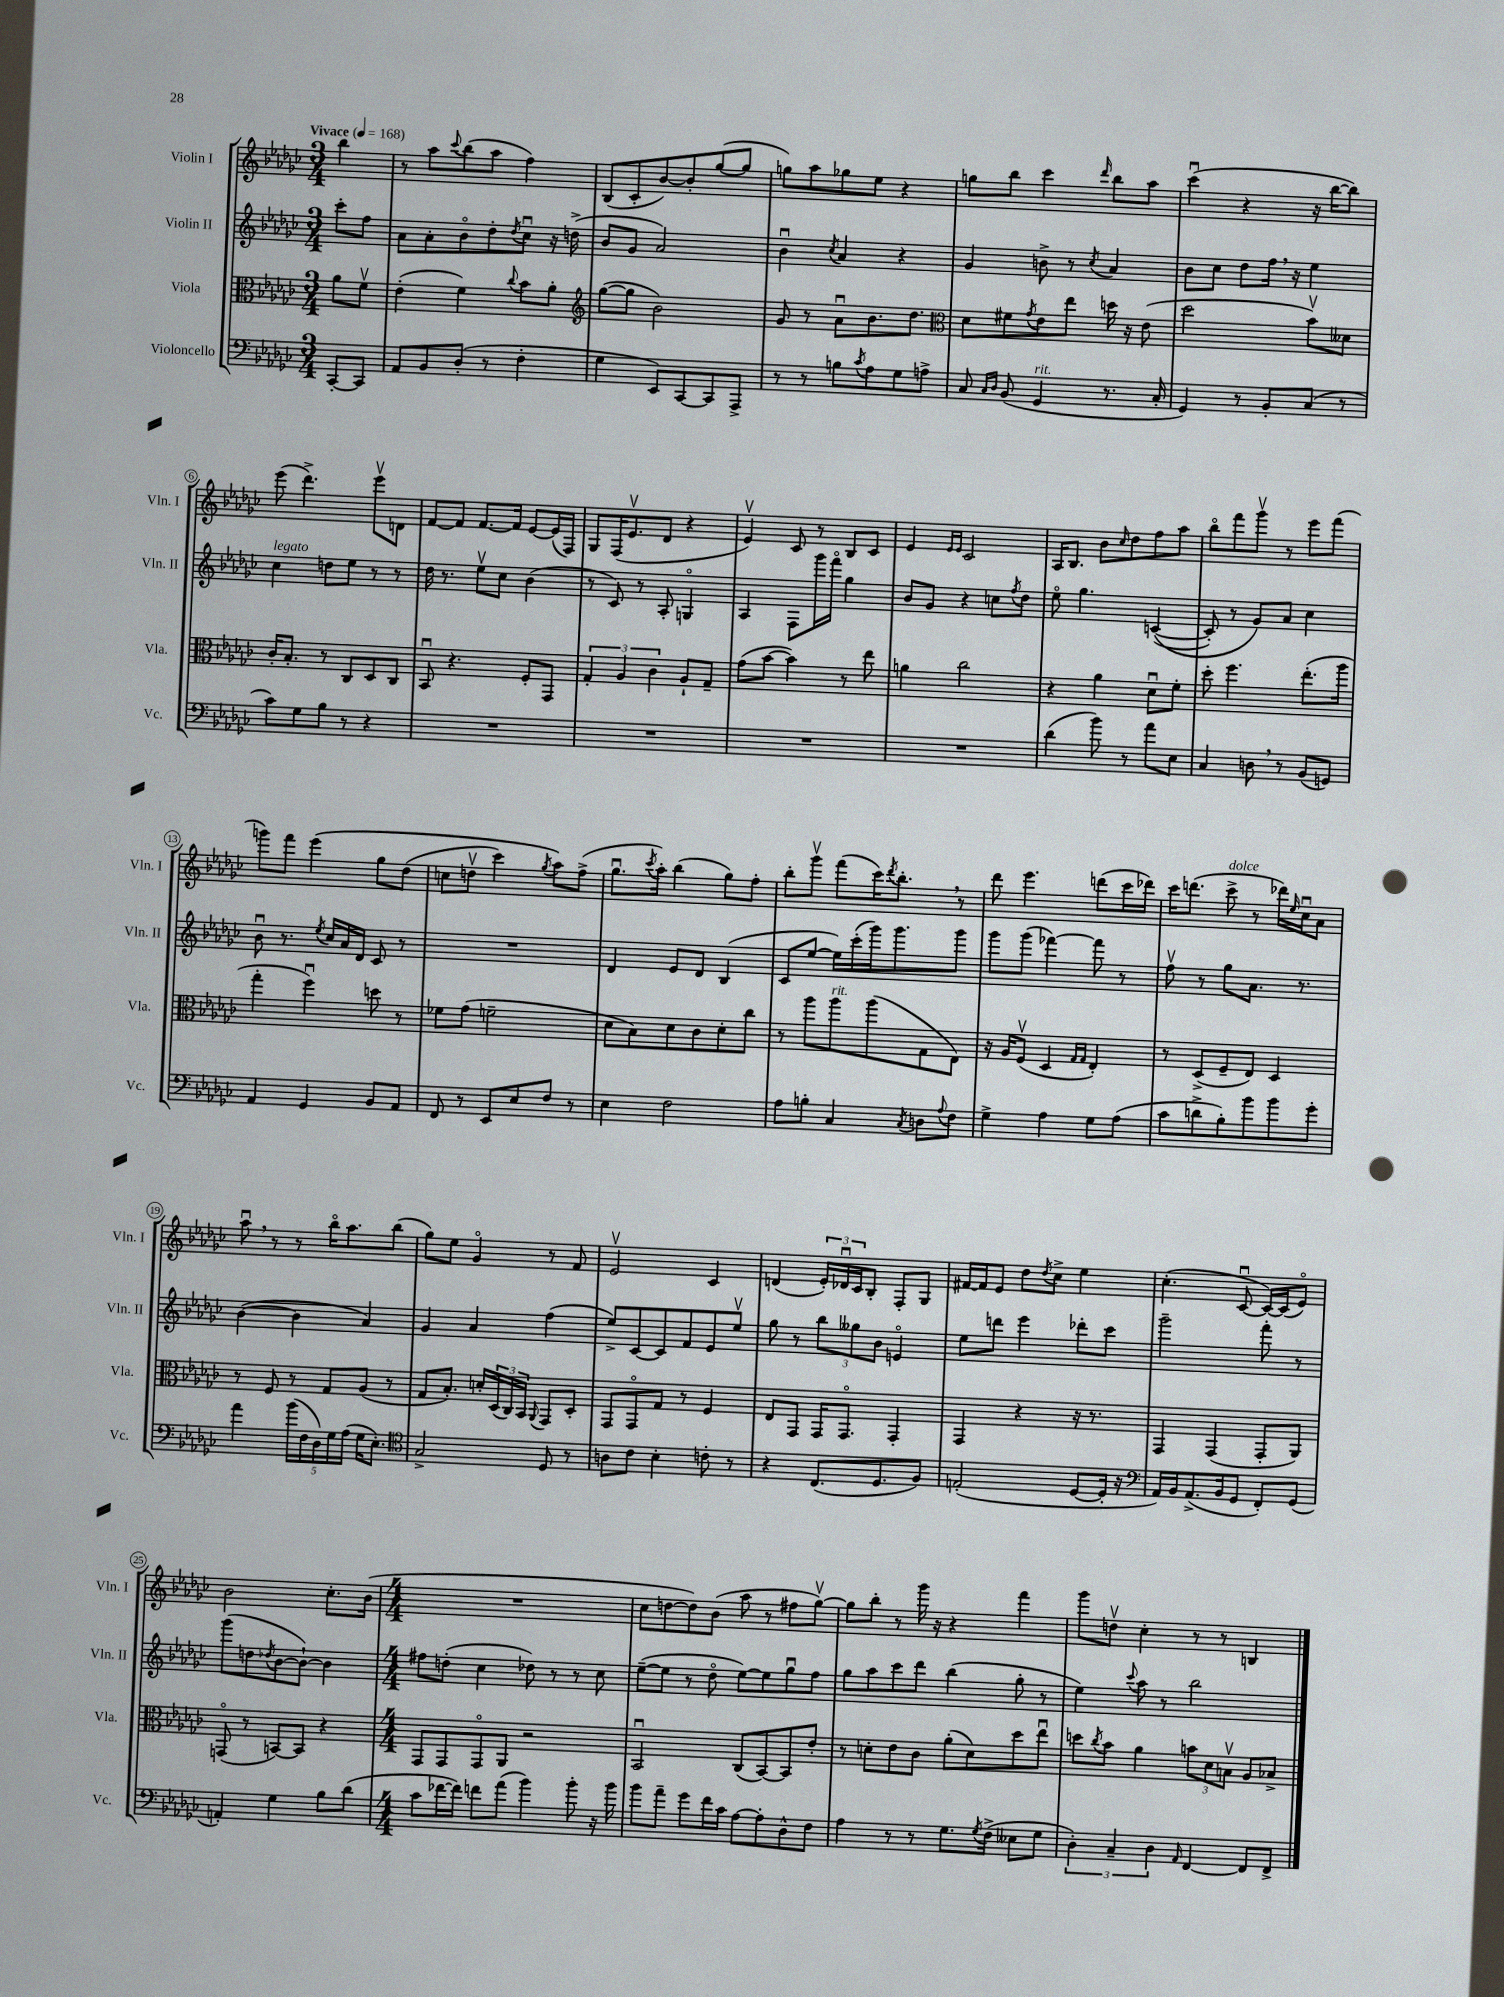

**kern	**kern	**kern	**kern
*part4	*part3	*part2	*part1
*staff4	*staff3	*staff2	*staff1
*I"Violoncello	*I"Viola	*I"Violin II	*I"Violin I
*I'Vc.	*I'Vla.	*I'Vln. II	*I'Vln. I
*clefF4	*clefC3	*clefG2	*clefG2
*k[b-e-a-d-g-c-]	*k[b-e-a-d-g-c-]	*k[b-e-a-d-g-c-]	*k[b-e-a-d-g-c-]
*M3/4	*M3/4	*M3/4	*M3/4
*MM168	*MM168	*MM168	*MM168
=	=	=	=
!	!	!	!LO:TX:a:B:t=Vivace
[8CC-'/L	8a-\L	8ccc-'\L	4bb-\
8CC-/J]	8fv\J	8ff\J	.
=1	=1	=1	=1
8AA-/L	(4e-'\	8a-\L	8r
8BB-/	.	8a-'\	8aa-\L
.	.	.	8qqccc-/
(8D-'/J	4f\)	8b-\	(8bb-\
8r	.	8dd-'\	8aa-\J
.	8qqcc-/	8qdd-/	.
4F'\	8b-\L	8cc-u\J	4ff\)
.	8a-'\J	16r	.
.	.	(16ddn^\	.
=2	=2	=2	=2
*	*clefG2	*	*
4G-\	([8gg-\L	8b-/L	(8B-/L
.	8gg-\J]	8g-/J	8c-'/
8EE-/L)	2b-\)	2a-/)	[8b-/)
[8CC-/	.	.	8b-'/]
8CC-/]	.	.	([8gg-/
8AAA-^/J	.	.	8gg-/J]
=3	=3	=3	=3
8r	8g-/	4b-u\	8ggn\L)
8r	8r	.	8aa-\
.	.	8qcc-/	.
8Bn\L	8a-u\L	4a-/	8gg-X\
8qc-/	.	.	.
8A-\	8.b-\	.	8ee-\J
8G-\	.	4r	4r
.	8.dd-\J	.	.
8An^\J	.	.	.
=4	=4	=4	=4
*	*clefC3	*	*
8C-/	8d-\L	4g-/	8ggn\L
16qqC-/LL	.	.	.
16qqD-/JJ	.	.	.
(8BB-/	8f#X\	.	8bb-\J
.	8qg-/	.	.
!LO:TX:a:i:t=rit.	!	!	!
4GG-/	8e-\	8bn^\	4ccc-\
.	8ee-\J	8r	.
.	.	8qcc-/	16qqddd-/
8.r	16ddn\	4a-/	8bb-\L
.	16r	.	.
.	(8e-\	.	8aa-\J
16C-'/	.	.	.
=5	=5	=5	=5
4GG-/)	2dd-\	8b-\L	(4ccc-u\
.	.	8cc-\J	.
8r	.	8dd-\L	4r
8BB-'/L	.	16ff,\Jk	.
.	.	16r	.
(8C-/J	8b-v\L)	4ee-\	16r
.	.	.	[16bb-\KL
8r	8d--X\J	.	8bb-\J])
!!LO:LB:g=z
=6	=6	=6	=6
!	!	!LO:TX:a:i:t=legato	!
8c-\L)	16c-'/KL	4cc-\	(8eee-\
.	8.B-'/J	.	.
8G-\	.	.	4.ddd-^\)
8B-\J	8r	8ddn\L	.
8r	8C-/L	8ee-\J	.
4r	8D-/	8r	8eee-v\L
.	8C-/J	8r	8dn\J
=7	=7	=7	=7
2.r	8BB-u/	16dd-\	[8f/L
.	.	8.r	.
.	4.r	.	8f/J]
.	.	8ee-v\L	[8.f/L
.	.	8cc-\J	.
.	.	.	16f/Jk]
.	8F'/L	(4b-\	[8e-/L
.	8GG-/J	.	(16e-/L]
.	.	.	16F/JJ)
=8	=8	=8	=8
2.r	6G-'/	8r	8G-/L
.	.	8c-/)	(16F/K
.	6A-/	.	.
.	.	.	8.e-v/
.	.	8r	.
.	6c-\	.	.
.	.	8A-'/	8d-/J
.	8A-`/L	4Gn/	4r
.	8G-~/J	.	.
=9	=9	=9	=9
2.r	(8g-\L	4A-/	4e-v/)
.	[8b-\J	.	.
.	4b-\])	8F\L	8c-/
.	.	16ggg-\L	8r
.	.	16fff\JJ	.
.	8r	4gg-\	8B-/L
.	8ee-\	.	8c-/J
=10	=10	=10	=10
2.r	4an\	8b-/L	4e-/
.	.	8g-/J	.
.	.	.	16qqe-/LL
.	.	.	16qqe-/JJ
.	2cc-\	4r	2c-/
.	.	8ccn\L	.
.	.	8qff/	.
.	.	8dd-\J	.
=11	=11	=11	=11
(4d-\	4r	8ee-\	16A-/KL
.	.	.	8.B-/J
.	.	4.gg-\	.
8b-\)	4a-\	.	8b-\L
.	.	.	16qqcc-/
8r	.	.	8dd-\
8a-\L	8d-u\L	(([4cn/	8ff\
8E-\J	8f'\J	.	8aa-\J
=12	=12	=12	=12
4C-/	8dd-'\	8c'/])	8bb-\L
.	4.ff\	8r	8fff\
8Dn,\	.	8g-/L)	8ggg-v\J
8r	.	8a-/J	8r
(8BB-/L	(8.ee-'\L	4cc-\	8eee-\L
8GGn/J)	.	.	(8fff\J
.	16aa-\Jk	.	.
!!LO:LB:g=z
=13	=13	=13	=13
4AA-/	4gg-'\	8b-u\	8gggn\L)
.	.	8.r	8fff\J
4GG-/	4ffu\)	.	(4eee-\
.	.	8qee-/	.
.	.	16cc-/LL	.
.	.	16a-/	.
.	.	16d-/JJ	.
8BB-/L	8ddn\	8c-/	8gg-\L
8AA-/J	8r	8r	(8dd-\J
=14	=14	=14	=14
8FF/	8f-X\L	2.r	8ccn\L
8r	(8g-\J	.	8ddnv\J
8EE-/L	2fn~\	.	4ccc-\)
8E-/	.	.	.
.	.	.	8qgg-/
8F/J	.	.	8aa-\L)
8r	.	.	(8ff^\J
=15	=15	=15	=15
4E-\	8d-\L	4d-/	8.gg-u\L
.	8B-\)	.	.
.	.	.	8qccc-/
.	.	.	16aa-'\Jk)
2F\	8d-\	8e-/L	(4bb-\
.	8c-\	8d-/J	.
.	8d-'\	(4B-/	8gg-\L)
.	8cc-\J	.	8ff'\J
=16	=16	=16	=16
8A-\L	8r	8c-/L	8bb-'\L
8Bn'\J	8aa-\L	[8ee-/J	8ggg-v\J
!	!LO:TX:a:i:t=rit.	!	!
4C-/	8aa-\	16ee-\LL])	(8fff\L
.	.	(16ccc-'\	.
.	(8aa-\	16ggg-\J)	16ccc-\K)
.	.	.	8qddd-/
.	.	8.ggg-\	8.bb-',\J
8qC-/	.	.	.
8Dn\L	8G-\	.	.
8qqA-/	.	.	.
8F\J	8E-\J)	8ggg-\J	8r
=17	=17	=17	=17
4G-^\	16r	8ggg-\L	8ddd-\
.	16A-/KL	.	.
.	(8Fv/J	(8ggg-\J	4.eee-\
4A-\	4D-/	[4fff-X\)	.
.	16qqG-/LL	.	.
.	16qqG-/JJ	.	.
8G-\L	4E-'/)	8fff-\]	(8dddn\L
(8A-\J	.	8r	16ccc-\L
.	.	.	16ddd-X\JJ)
=18	=18	=18	=18
8c-\L	8r	8ffv\	16ccc-\KL
.	.	.	(8.dddn\J
8dn^\	(8D-^/L	8r	.
!	!	!	!LO:TX:a:i:t=dolce
8B-'\)	8F~/	8gg-\L	8ccc-^\
8b-\	8E-/J)	8.a-\J	8r
8b-\	4D-/	.	16ddd-X\LL)
.	.	.	16qqee-/
.	.	8.r	16cc-u\J
8g-'\J	.	.	8a-\J
!!LO:LB:g=z
=19	=19	=19	=19
4a-\	8r	([4b-\	8aa-u,\
.	8F/	.	8r
(20b-\LL	8r	4b-\]	8r
20F\	.	.	.
20D-\)	.	.	.
.	8G-/L	.	16bb-\KL
20G-\	.	.	.
.	.	.	8.aa-\
(20A-\JJ	.	.	.
16G-\KL	(8A-/J	4a-/)	.
8.E-'\J)	.	.	.
.	8r	.	(8bb-\J
=20	=20	=20	=20
*clefC4	*	*	*
2G-^/	8G-/L	4g-/	8gg-\L)
.	8.B-'/J)	.	8ee-\J
.	.	4a-/	4g-/
.	16dn'/LL	.	.
.	(24D-/	.	.
.	24C-/)	.	.
.	24BB-/JJ	.	.
.	8qqAA-/	.	.
8D-/	8GG-/L	(4ff\	8r
8r	8D-'/J	.	8f/
=21	=21	=21	=21
8An\L	8GG-/L	8ee-^/L)	2e-v/
8c-\J	8GG-/	[8c-/	.
4B-'\	8G-/J	8c-/]	.
.	8r	8f/	.
8cn'\	4F/	8e-/	4c-/
8r	.	8ee-v/J	.
=22	=22	=22	=22
4r	8E-/L	8gg-\	(4dn/
.	8GG-/J	8r	.
(8.C-/L	16GG-/KL	12bb-\L	24e-'/LL)
.	.	.	24d-Xu/
.	8.GG-/J	.	.
.	.	12gg--X\	24c-/J
.	.	.	8B-'/J
.	.	12b-\J	.
8.D-/	.	.	.
.	4GG-'/	4en/	8F'/L
8F/J)	.	.	8G-/J
=23	=23	=23	=23
(2En'/	4GG-/	8ee-\L	[16f#X/LL
.	.	.	16f#/J]
.	.	8dddn\J	8e-/J
.	4r	4eee-\	8dd-\L
.	.	.	8qdd-/
.	.	.	8cc-^\J
[8D-/L	16r	8ddd-X'\L	4ee-\
.	8.r	.	.
16D-'/Jk]	.	8ccc-\J	.
16r	.	.	.
=24	=24	=24	=24
*clefF4	*	*	*
16AA-/LL)	4GG-/	2ggg-~\	(4.cc-'\
16BB-/J	.	.	.
(8.AA-^/	.	.	.
.	(4GG-/	.	.
16BB-/k	.	.	.
8GG-/J	.	.	[8c-u/
8FF'/L)	8GG-'/L	8fff'\	16c-/LL_)
.	.	.	(16c-/J]
(8GG-/J	8AA-/J)	8r	8e-/J)
!!LO:LB:g=z
=25	=25	=25	=25
4AAn'/)	(8GGn/	(8ggg-\L	2b-\
.	8r	8ddn\	.
.	.	8qdd-X/	.
4G-\	[8BBn/L)	[8b-\	.
.	8BB/J]	8b-`\J_)	.
8B-\L	4r	4b-\]	8.cc-'\L
(8d-\J	.	.	.
.	.	.	(16b-\Jk
=26	=26	=26	=26
*M4/4	*M4/4	*M4/4	*M4/4
8c-\L	8GG-/L	8ff#X\L	1r
[16f-X\L	8GG-/	(8ddn'\J	.
16f-\JJ])	.	.	.
8fn\L	8GG-/	4cc-\	.
(8a-\J	8AA-/J	.	.
4b-\)	2r	8dd-X\)	.
.	.	8r	.
8b-'\	.	8r	.
16r	.	8cc-\	.
16b-\	.	.	.
=27	=27	=27	=27
8b-\L	2BB-u/	([8ee-~\L	8cc-\L
8a-~\J	.	8ee-\J]	[8ddn\
8g-\L	.	8r	8dd\])
16f\L	.	8dd-\	(8b-\J
16c-\JJ	.	.	.
[8A-\L	(8C-/L	[8ee-\L)	8aa-\
8A-'\]	[8BB-/)	8ee-\]	8r
8D-^^\	8BB-/]	8gg-u\	8ff#X\L
8F\J	8e-'/J	8ff\J	[8gg-v\J)
=28	=28	=28	=28
4A-\	8r	8gg-\L	8gg-\L]
.	8dn'\L	8aa-\	8bb-'\J
8r	8e-\	8ccc-\	8r
8r	8c-\J	8ddd-\J	16ggg-\
.	.	.	16r
8.G-\L	(8a-'\L	(4bb-\	4r
.	8d\)	.	.
8qG-/	.	.	.
(16F^\Jk	.	.	.
8E--X\L	8dd-\	8gg-'\	4fff\
8G-\J	8ee-u\J	8r	.
=29	=29	=29	=29
6D-'\)	8ddn\L	4ee-\)	8ggg-\L
.	8qcc-/	.	.
.	8b-\J	.	8ddnv\J
6C-~/	.	.	.
.	.	8qqccc-/	.
.	4a-\	8aa-\	4cc-'\
6D-\	.	.	.
.	.	8r	.
16qqAA-/	.	.	.
[4FF/	12bn\L	2bb-\	8r
.	12d-\	.	.
.	.	.	8r
.	12Bnv\J	.	.
8FF/L]	8A-/L	.	4Bn/
8FF^/J	8B-X^/J	.	.
==	==	==	==
*-	*-	*-	*-
